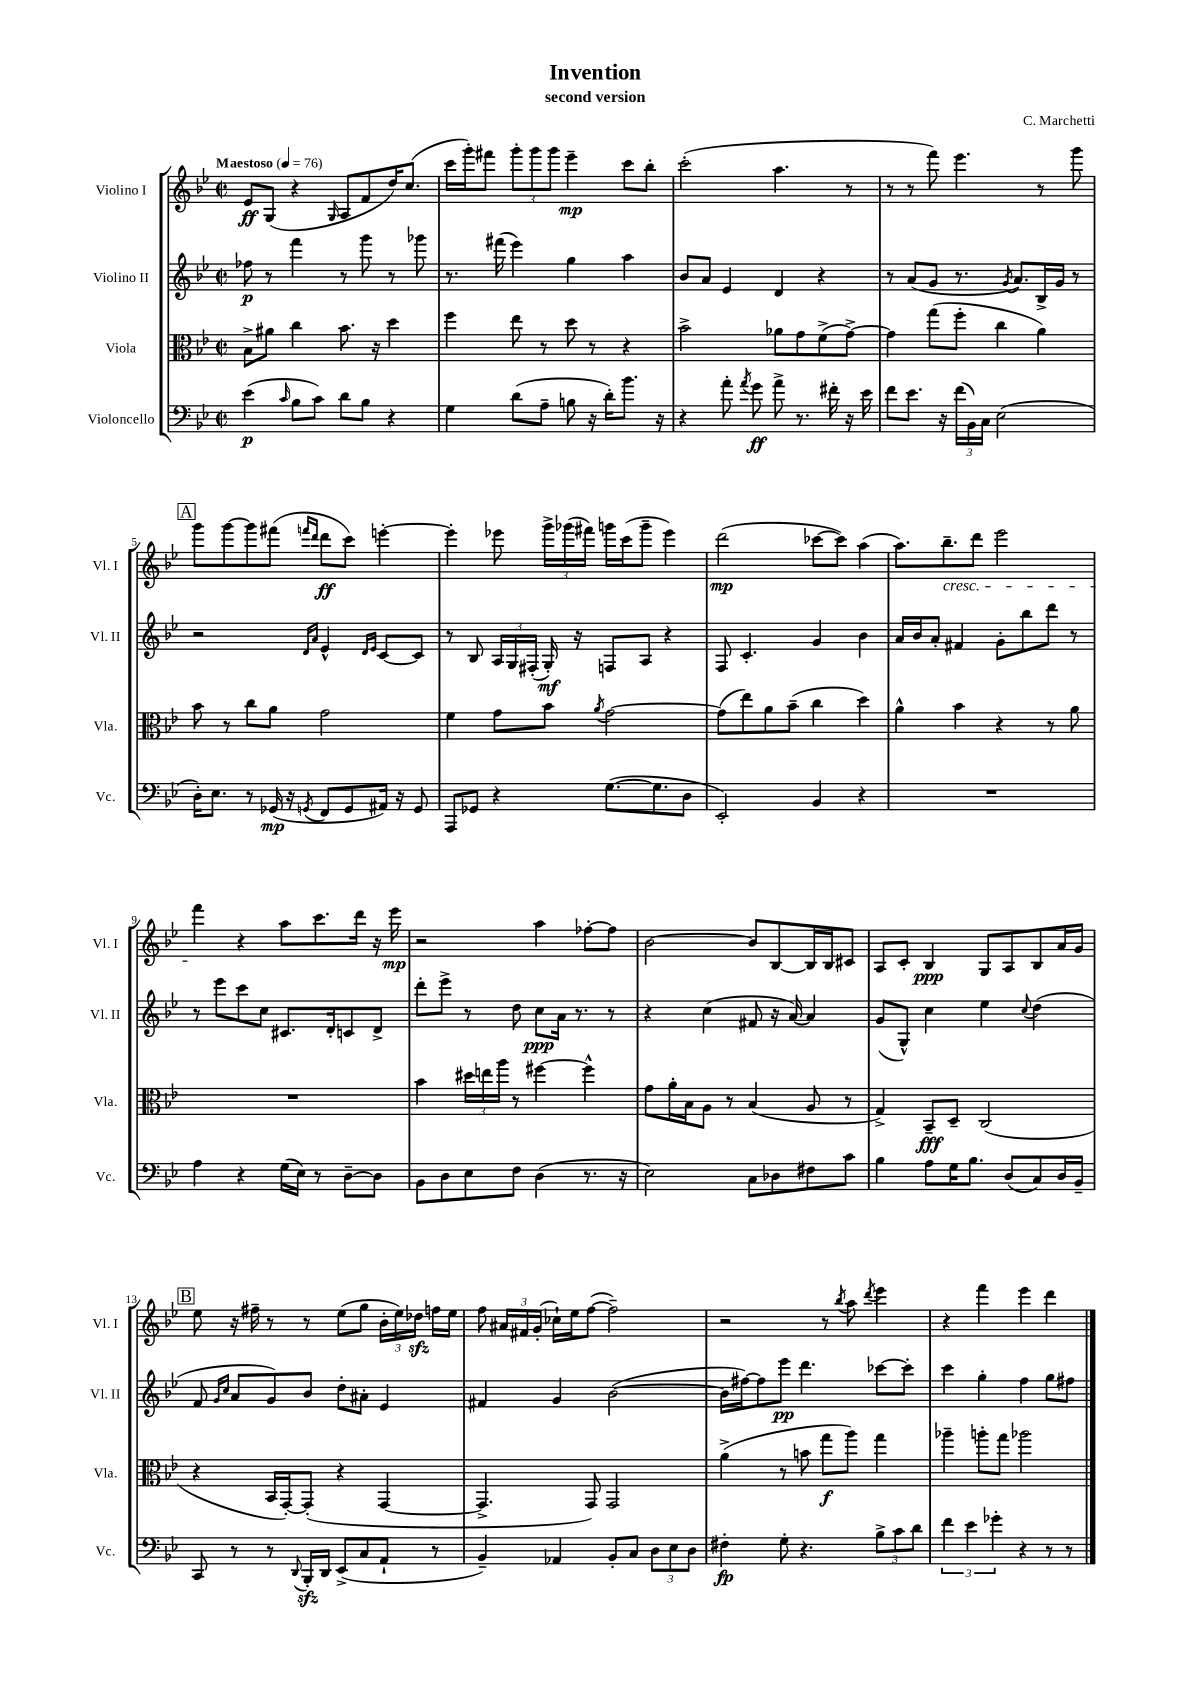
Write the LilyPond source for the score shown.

\header { title = "Invention" composer = "C. Marchetti" subtitle = "second version" }
<<
\new StaffGroup <<
\new Staff = "s0" \with { instrumentName = "Violino I" shortInstrumentName = "Vl. I" } {
    \clef treble \key bes \major \defaultTimeSignature \time 2/2 \tempo "Maestoso" 4 = 76
    \autoBeamOff ees'8[\ff g8]( r4 \grace { g16 } a8[ f'8 d''16) c''8.]( |
    c'''16[ g'''16-.) fis'''8] \tuplet 3/2 { g'''8[-. g'''8 g'''8] } ees'''4--\mp c'''8[ bes''8]-. |
    c'''2-.( a''4. r8 |
    r8 r8 f'''8) ees'''4. r8 g'''8 |
    \mark \markup { \box "A" } g'''8[ g'''8~ g'''8 fis'''8]( \grace { f'''16[ d'''16] } d'''8[\ff c'''8]) e'''4~-. |
    e'''4-. ees'''8 \tuplet 3/2 { g'''16[-> ges'''16( fis'''16]) } g'''16[ c'''16( g'''8]-- ees'''4) |
    d'''2\mp( ces'''8[~ ces'''8]) a''4( |
    a''8.[) bes''8.--\cresc d'''8] ees'''2 |
    f'''4\! r4 a''8[ c'''8. d'''16] r16 ees'''16\mp |
    r2 a''4 fes''8[~-. fes''8] |
    bes'2~ bes'8[ bes8~ bes16 bes16 cis'8] |
    a8[ c'8]-. bes4\ppp g8[ a8 bes8 a'16 g'16] |
    \mark \markup { \box "B" } ees''8 r16 fis''16-- r8 r8 ees''8[( g''8] \tuplet 3/2 { bes'16[-. ees''16) des''16]\sfz } f''16[ ees''16] |
    f''8 \tuplet 3/2 { ais'16[ fis'16 g'16]-.( } ces''16[-!) ees''16 f''8]~( f''2--) |
    r2 r8 \acciaccatura { bes''8 } a''8 \acciaccatura { d'''8 } ees'''4 |
    r4 f'''4 ees'''4 d'''4 \bar "|." |
}
\new Staff = "s1" \with { instrumentName = "Violino II" shortInstrumentName = "Vl. II" } {
    \clef treble \key bes \major \defaultTimeSignature \time 2/2
    \autoBeamOff fes''8\p r8 f'''4 r8 g'''8 r8 ges'''8 |
    r8. fis'''16( ees'''4) g''4 a''4 |
    bes'8[ a'8] ees'4 d'4 r4 |
    r8 a'8[( g'8] r8. \acciaccatura { g'8 } a'8.[) bes16-> g'16] r8 |
    \mark \markup { \box "A" } r2 \grace { d'16[ a'16] } ees'4-^ \grace { d'16[ ees'16] } c'8[~ c'8] |
    r8 bes8 \tuplet 3/2 { a16[ g16 fis16]-.( } g16-.\mf) r16 f8[ a8] r4 |
    f8 c'4.-. g'4 bes'4 |
    a'16[ bes'16 a'8]-. fis'4 g'8[-. bes''8 d'''8] r8 |
    r8 ees'''8[ c'''8 c''8] cis'8.[ d'16-. c'8 d'8]-> |
    d'''8[-. ees'''8]-> r8 d''8 c''8[\ppp a'16] r8. r8 |
    r4 c''4( fis'8 r16 a'16~) a'4 |
    g'8[( g8]-^) c''4 ees''4 \appoggiatura { c''8 } d''4( |
    \mark \markup { \box "B" } f'8 \grace { g'16[ c''16] } a'8[ g'8) bes'8] d''8[-. ais'8]-. ees'4 |
    fis'4 g'4 bes'2~( |
    bes'16[ fis''16~) fis''8 ees'''8]\pp d'''4. ces'''8[~ ces'''8]-. |
    c'''4 g''4-. f''4 g''8[ fis''8] \bar "|." |
}
\new Staff = "s2" \with { instrumentName = "Viola" shortInstrumentName = "Vla." } {
    \clef alto \key bes \major \defaultTimeSignature \time 2/2
    \autoBeamOff bes8[-> ais'8] c''4 bes'8. r16 d''4 |
    f''4 ees''8 r8 d''8 r8 r4 |
    bes'2-> aes'8[ g'8 f'8->( g'8]~->) |
    g'4 g''8[( f''8]-. c''4 a'4) |
    \mark \markup { \box "A" } bes'8 r8 c''8[ a'8] g'2 |
    f'4 g'8[ bes'8] \acciaccatura { a'8 } g'2~ |
    g'8[( ees''8) a'8 bes'8]--( c''4 d''4) |
    a'4-^ bes'4 r4 r8 a'8 |
    R1 |
    bes'4 \tuplet 3/2 { dis''16[ e''16 a''16] } r8 fis''4~ fis''4-^ |
    g'8[ a'16-. bes16 a8] r8 bes4( a8 r8 |
    g4->) bes,8[--\fff d8]-- c2( |
    \mark \markup { \box "B" } r4 bes,16[ g,16~-.) g,8]-.( r4 g,4~ |
    g,4.-> g,8) g,2 |
    a'4->( r8 b'8 g''8[\f a''8]) g''4 |
    aes''4-- a''8[-. g''8] aes''2 \bar "|." |
}
\new Staff = "s3" \with { instrumentName = "Violoncello" shortInstrumentName = "Vc." } {
    \clef bass \key bes \major \defaultTimeSignature \time 2/2
    \autoBeamOff ees'4\p( \grace { c'16 } bes8[ c'8]) d'8[ bes8] r4 |
    g4 d'8[( a8]-- b8 r16 d'16[-.) bes'8.] r16 |
    r4 a'8-. \acciaccatura { a'8 } g'8\ff a'8-> r8. fis'16-. r16 ees'16 |
    f'8[ ees'8.] r16 \tuplet 3/2 { f'16[( bes,16) c16] } ees2( |
    \mark \markup { \box "A" } d16[-.) ees8.] r8 ges,16\mp( r16 \acciaccatura { g,8 } f,8[ g,8 ais,16]) r16 g,8 |
    a,,8[ ges,8] r4 g8.[~( g8. d8] |
    ees,2-.) bes,4 r4 |
    R1 |
    a4 r4 g16[( ees16]) r8 d8[~-- d8] |
    bes,8[ d8 ees8 f8] d4( r8. r16 |
    ees2) c8[ des8 fis8 c'8] |
    bes4 a8[ g16 bes8.] d8[( c8) d16 bes,16]-- |
    \mark \markup { \box "B" } c,8 r8 r8 \appoggiatura { d,8 } bes,,16[-.\sfz d,16] ees,8[->( c8 a,8]-! r8 |
    bes,4--) aes,4 bes,8[-. c8] \tuplet 3/2 { d8[ ees8 d8] } |
    fis4-.\fp g8-. r4. \tuplet 3/2 { bes8[-> c'8 d'8] } |
    \tuplet 3/2 { f'4 ees'4 ges'4-. } r4 r8 r8 \bar "|." |
}
>>
>>
